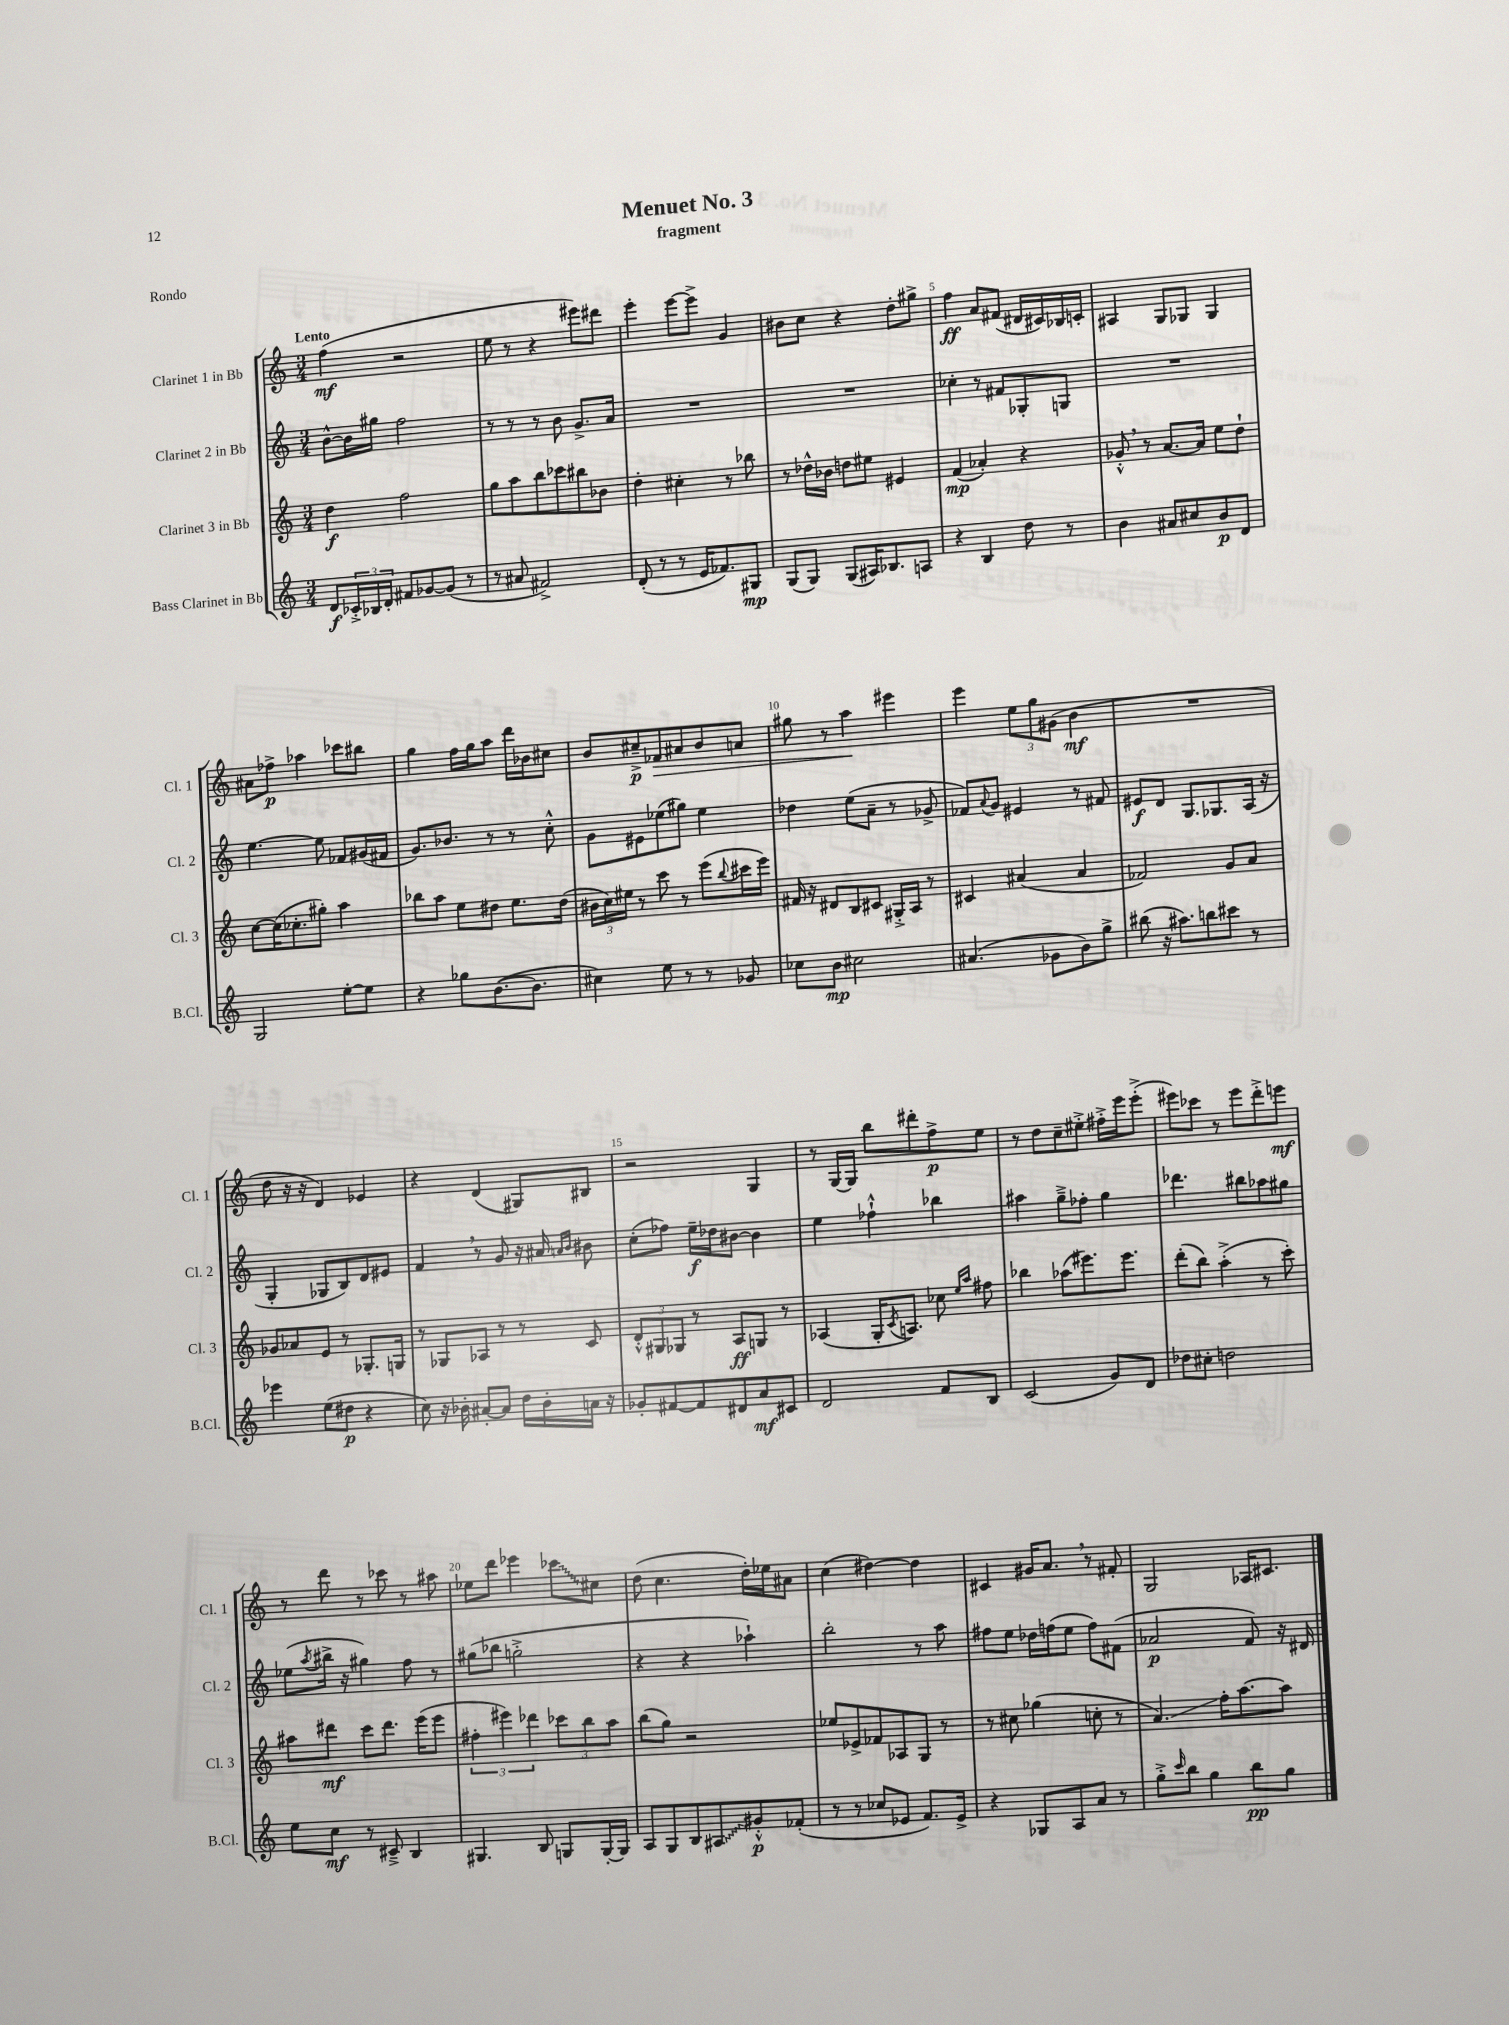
\header { title = "Menuet No. 3" subtitle = "fragment" piece = "Rondo" }
<<
\new StaffGroup <<
\new Staff = "s0" \with { instrumentName = "Clarinet 1 in Bb" shortInstrumentName = "Cl. 1" } {
    \clef treble \key c \major \numericTimeSignature \time 3/4 \tempo "Lento"
    f''4\mf( r2 |
    e''8 r8 r4 eis'''8) dis'''8 |
    e'''4-. e'''8~ e'''8-> g'4 |
    bis'8 c''8 r4 d''8-. gis''8-> |
    f''4\ff a'8 fis'8( dis'16 cis'16) bes16 c'16-. |
    ais4 g8 ges8 ges4 |
    ais'8 fes''8->\p aes''4 ces'''8 bis''8 |
    g''4 f''16 g''16 a''8 d'''16 bes'16 cis''8 |
    b'8 cis''8--->\p fes'8\> ais'8 b'8 a'8 |
    gis''8 r8 a''4\! eis'''4 |
    e'''4 \tuplet 3/2 { e''8 g''8 gis'8( } b'4\mf |
    R2. |
    d''8 r16 r16 d'4) ees'4 |
    r4 d'4( gis8) bis8 |
    r2 g4 |
    r8 g16~ g16 b''8 dis'''8-. f''8->\p e''8 |
    r8 d''8 c''8-- eis''8-.-> fis''16-.-> e'''16 e'''8-.->( |
    eis'''8) ces'''8 r8 eis'''8 d'''8-.-> e'''8\mf |
    r8 d'''8 r8 ces'''8 r8 ais''8 |
    ees''8 d'''8 ees'''4 \once \override Glissando.style = #'zigzag ces'''8\glissando cis''8 |
    d''8( c''4. d''16-.) ees''16 ais'8 |
    c''4( dis''4~) dis''4 |
    cis'4 gis'16 a'8. \breathe r8 fis'8-. |
    g2 aes16 cis'8. \bar "|." |
}
\new Staff = "s1" \with { instrumentName = "Clarinet 2 in Bb" shortInstrumentName = "Cl. 2" } {
    \clef treble \key c \major \numericTimeSignature \time 3/4
    b'8~-^ b'16 gis''16 f''2 |
    r8 r8 r8 b'8 g'8.-> a'16 |
    R2. |
    R2. |
    ces''4-. r8 fis'8 ges8-. g8 |
    R2. |
    e''4.~ e''8 fes'8 gis'16( fis'16 |
    g'8.) bes'8. r8 r8 c''8-.-^ |
    g'8 eis'8 ees''8( gis''8) ees''4 |
    des''4 e''8( a'8-- r8 ges'8-> |
    fes'8) \appoggiatura { a'8 } g'8 eis'4 r8 fis'8 |
    eis'8\f d'8 g8. ges8. a16( r16 |
    g4-. ges8 b8) d'8 eis'8 |
    f'4 \breathe r8 g'8 r16 ais'16 \grace { a'16 b'16 } bis'8 |
    c''8-.( fes''8) e''16--\f des''16 bis'8~ bis'4 |
    e''4 fes''4-!-^ bes''4 |
    ais''4 g''8---> fes''8-. g''4 |
    des'''4. bis''8 aes''8 gis''8 |
    ees''8( \acciaccatura { a''8 } bis''16-> r16 gis''4) f''8 r8 |
    gis''8( bes''8 g''2-.-> |
    r4 r4 aes''4-!) |
    b''2-. r8 a''8 |
    fis''8 e''8 des''16 f''16( e''8 f''8) fis'8( |
    aes'2\p f'8) r16 dis'16 \bar "|." |
}
\new Staff = "s2" \with { instrumentName = "Clarinet 3 in Bb" shortInstrumentName = "Cl. 3" } {
    \clef treble \key c \major \numericTimeSignature \time 3/4
    d''4\f f''2 |
    g''8 a''8 b''8 ces'''8 bis''8 bes'8 |
    d''4-. cis''4-. r8 bes''8 |
    r8 des''16-^ bes'16 d''8 eis''8 eis'4 |
    f'4\mp( aes'4-.) r4 |
    ges'8-.-^ \breathe r8 a'8.~ a'16 e''8 d''8-! |
    c''8~ c''16( ces''8.-. gis''8-.) a''4 |
    bes''8 a''8 e''8 dis''8 e''8. dis''16( |
    \tuplet 3/2 { bis'16 c''16) eis''16 } r8 c'''8 r8 e'''8( \appoggiatura { b''8 } cis'''16 e'''16) |
    fis'16 r16 dis'8 b8 cis'8 gis16-.-> a16 r8 |
    cis'4 ais'4( ais'4 |
    fes'2) g'8 a'8 |
    ges'8 aes'8 e'8 r8 ges8.-. g16 |
    r8 ges8 aes8 r8 r8 c'8 |
    \tuplet 3/2 { d'8-.-^ gis8 ges8 } r8 a8\ff g8 r8 |
    aes4( g16-. \acciaccatura { c'8 } a8.) ces''8 \grace { e''16 a''16 } fis''8 |
    bes''4 aes''8( eis'''8.) eis'''8. |
    d'''8-.( b''8) a''4-.->( r8 c'''8-.) |
    ais''8 dis'''8\mf c'''8 dis'''8. e'''16( e'''8 |
    \tuplet 3/2 { fis''4-. eis'''4) des'''4 } \tuplet 3/2 { ces'''8 b''8 a''8 } |
    b''8( g''8) r2 |
    ees''8 ees'8-> fes'8 aes8 g8 r8 |
    r8 cis''8 ges''4( c''8-. r8 |
    a'4.\glissando) f''16-. a''8.~ a''8 \bar "|." |
}
\new Staff = "s3" \with { instrumentName = "Bass Clarinet in Bb" shortInstrumentName = "B.Cl." } {
    \clef treble \key c \major \numericTimeSignature \time 3/4
    d'8\f \tuplet 3/2 { ces'16-.-> bes16 d'16-. } fis'8 ges'8~ ges'8( r8 |
    r8 ais'8 fis'2->) |
    d'8-.( r8 r8 e'16 fes'8.) gis8\mp |
    g8( g8) g8( ais16) bes8. a8 |
    r4 b4 d''8 r8 |
    b'4 ais'8 cis''8 b'8\p d'8 |
    g2 e''8~-. e''8 |
    r4 ges''8 b'8.~( b'8. |
    cis''4) e''8 r8 r8 ges'8 |
    ces''8 b'8\mp cis''2 |
    ais'4.( ges'8 b'8) g''8-> |
    bis''8( r16 ais''8.) b''8 cis'''8 r8 |
    ees'''4 e''8( dis''8\p r4 |
    c''8) r16 bes'16-. ais'8~-. ais'8 d''16 bes'16-. a'16 r16 |
    ges'8-. fis'8~ fis'8 dis'8 a'8\mf cis'8 |
    d'2 f'8 b8 |
    c'2( g'8) d'8 |
    des''8 cis''8-. d''2 |
    e''8 c''8\mf r8 cis'8---> b4 |
    gis4. b8 g8 g16~-. g16 |
    a8 g8 b8 \once \override Glissando.style = #'zigzag ais8\glissando gis'8-.-^\p fes'8-.( |
    r8 r8 ces''8 ees'8 f'8.) ees'16-> |
    r4 ges8 a8 a'8 r8 |
    g''8-.-> \grace { c'''16 } b''8 g''4 b''8\pp g''8 \bar "|." |
}
>>
>>
\layout { \context { \Score \override BarNumber.break-visibility = ##(#f #t #t) barNumberVisibility = #(every-nth-bar-number-visible 5) } }
